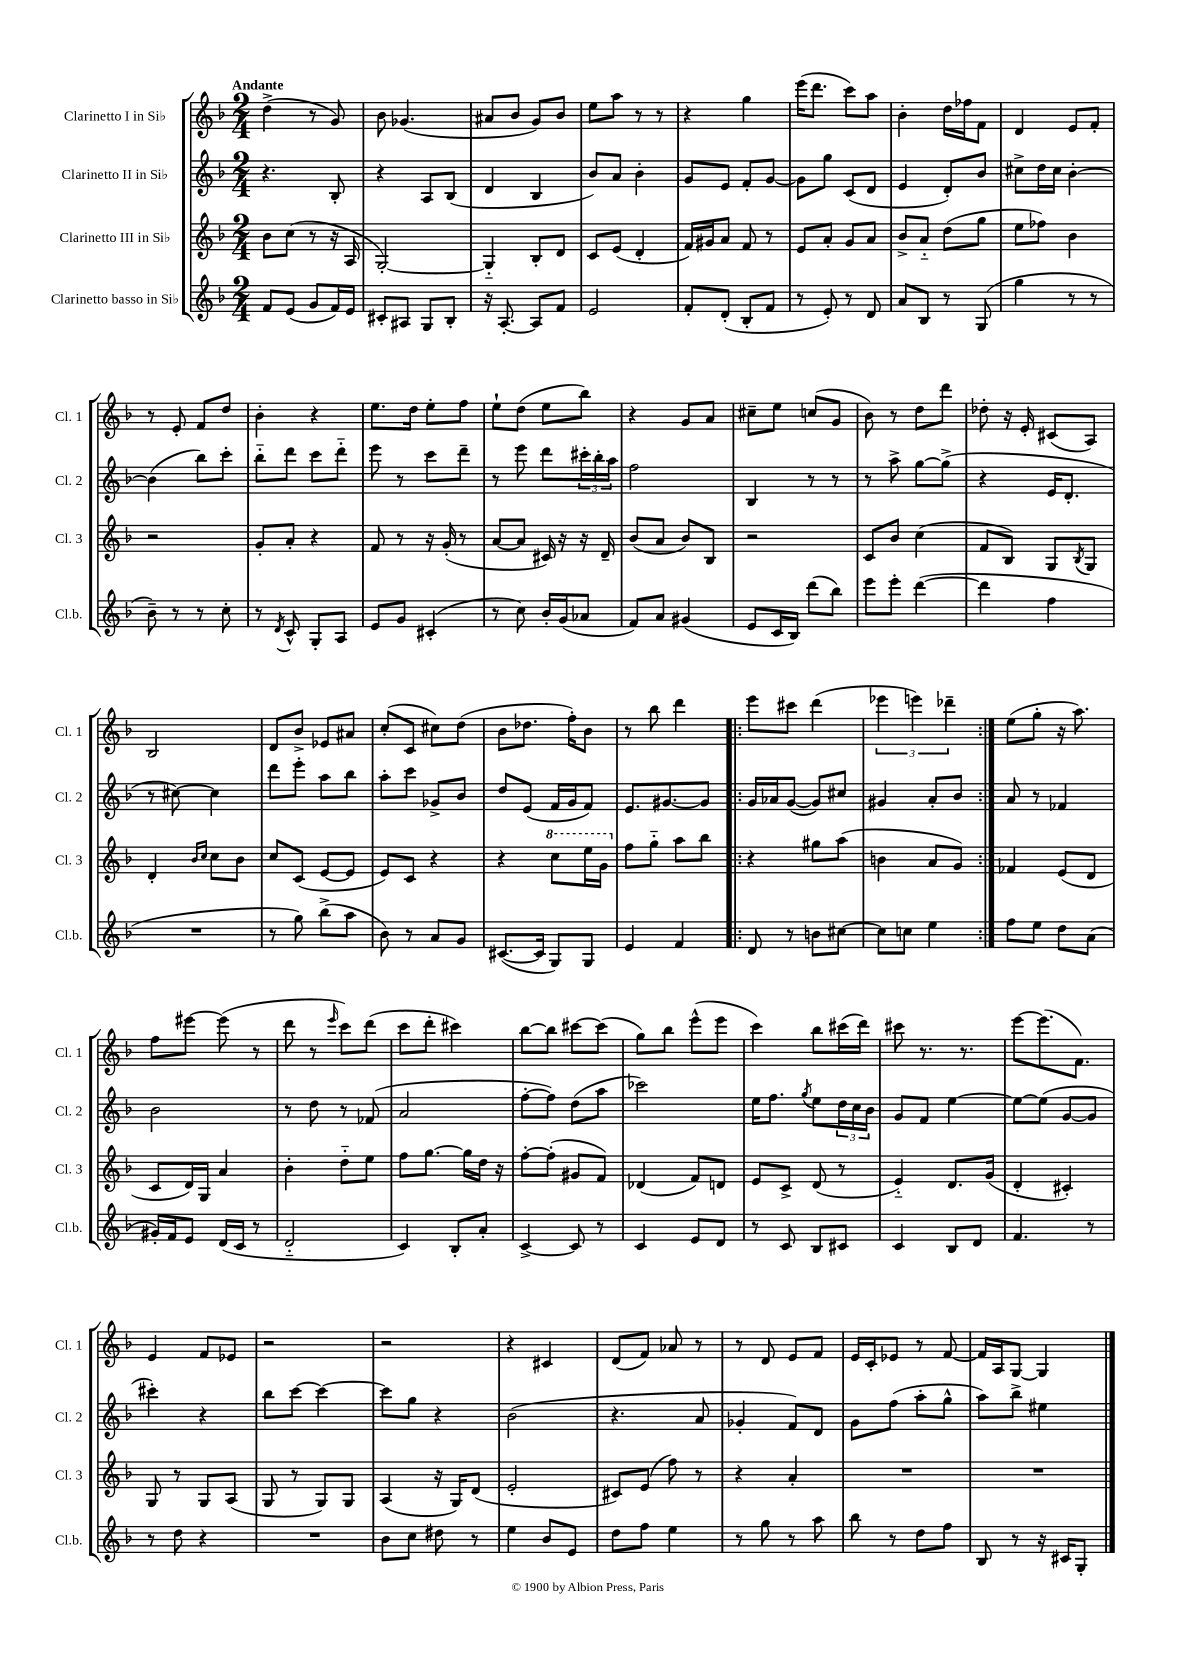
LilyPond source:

<<
\new StaffGroup <<
\new Staff = "s0" \with { instrumentName = "Clarinetto I in Sib" shortInstrumentName = "Cl. 1" } {
    \clef treble \key f \major \numericTimeSignature \time 2/4 \tempo "Andante"
    d''4->( r8 g'8) |
    bes'8 ges'4.( |
    ais'8 bes'8 g'8) bes'8 |
    e''8 a''8 r8 r8 |
    r4 g''4 |
    e'''16( d'''8. c'''8) a''8 |
    bes'4-. d''16 fes''16 f'8 |
    d'4 e'8 f'8-. |
    r8 e'8-. f'8 d''8 |
    bes'4-. r4 |
    e''8. d''16 e''8-. f''8 |
    e''8-! d''8( e''8 bes''8) |
    r4 g'8 a'8 |
    cis''8-- e''8 c''8( g'8 |
    bes'8) r8 d''8 d'''8 |
    des''8-. r16 e'16-. cis'8( a8) |
    bes2 |
    d'8 bes'8-> ees'8 ais'8 |
    c''8-.( c'8 cis''8) d''8( |
    bes'8 des''8. f''16-.) bes'8 |
    r8 bes''8 d'''4 |
    \repeat volta 2 { e'''8 cis'''8 d'''4( |
    \tuplet 3/2 { ees'''4 e'''4) des'''4-- } | }
    e''8( g''8-. r16 a''8.) |
    f''8 eis'''8~ eis'''8( r8 |
    d'''8 r8 \grace { e'''16 } c'''8) d'''8( |
    c'''8 d'''8-. cis'''4) |
    bes''8~ bes''8 cis'''8~ cis'''8( |
    g''8) bes''8 e'''8-^( e'''8 |
    c'''4) bes''8 cis'''16( d'''16) |
    cis'''8 r8. r8. |
    e'''8~ e'''8.( f'8.) |
    e'4 f'8 ees'8 |
    r2 |
    r2 |
    r4 cis'4 |
    d'8( f'8) aes'8 r8 |
    r8 d'8 e'8 f'8 |
    e'16 c'16-. ees'8 r8 f'8~ |
    f'16 a16 g8~ g4 \bar "|." |
}
\new Staff = "s1" \with { instrumentName = "Clarinetto II in Sib" shortInstrumentName = "Cl. 2" } {
    \clef treble \key f \major \numericTimeSignature \time 2/4
    r4. bes8-. |
    r4 a8 bes8( |
    d'4 bes4 |
    bes'8) a'8 bes'4-. |
    g'8 e'8 f'8-. g'8~ |
    g'8 g''8 c'8( d'8 |
    e'4 d'8-.) bes'8 |
    cis''8-> d''16 cis''16 bes'4~-. |
    bes'4( bes''8) c'''8-. |
    bes''8-_ d'''8 c'''8 d'''8-_ |
    e'''8 r8 c'''8 d'''8-- |
    r8 e'''8 d'''8 \tuplet 3/2 { cis'''16-. bes''16-. a''16 } |
    f''2 |
    bes4 r8 r8 |
    r8 a''8-> g''8~ g''8->( |
    r4 e'16 d'8.-. |
    r8 cis''8~) cis''4 |
    d'''8 e'''8-. a''8 bes''8 |
    a''8-. c'''8 ges'8-> bes'8 |
    d''8 e'8( f'16 g'16 f'8) |
    e'8. gis'8.~ gis'8 |
    \repeat volta 2 { g'16 aes'16 g'8~( g'8) cis''8 |
    gis'4 a'8-. bes'8 | }
    a'8 r8 fes'4 |
    bes'2 |
    r8 d''8 r8 fes'8( |
    a'2 |
    f''8~-. f''8) d''8( a''8 |
    ces'''2) |
    e''16 f''8. \acciaccatura { g''8 } e''8 \tuplet 3/2 { d''16 c''16 bes'16 } |
    g'8 f'8 e''4~ |
    e''8~ e''8( g'8~ g'8 |
    cis'''4-.) r4 |
    bes''8 c'''8~ c'''4~ |
    c'''8 g''8 r4 |
    bes'2( |
    r4. a'8 |
    ges'4-. f'8) d'8 |
    g'8 f''8( a''8-. g''8-^ |
    a''8) bes''8-> eis''4 \bar "|." |
}
\new Staff = "s2" \with { instrumentName = "Clarinetto III in Sib" shortInstrumentName = "Cl. 3" } {
    \clef treble \key f \major \numericTimeSignature \time 2/4
    bes'8 c''8( r8 r16 a16 |
    g2~-.) |
    g4-_ bes8-. d'8 |
    c'8 e'8( d'4-. |
    f'16) gis'16 a'8 f'8 r8 |
    e'8 a'8-. g'8 a'8 |
    bes'8-> a'8-_ d''8( g''8 |
    e''8 fes''8) bes'4 |
    r2 |
    g'8-. a'8-. r4 |
    f'8 r8 r16 g'16-.( r8 |
    a'8~ a'8 cis'16) r16 r16 d'16-- |
    bes'8( a'8 bes'8) bes8 |
    r2 |
    c'8 bes'8 c''4( |
    f'8 bes8) g8 \acciaccatura { bes8 } g8 |
    d'4-. \grace { bes'16 c''16 } c''8 bes'8 |
    c''8 c'8( e'8~ e'8 |
    e'8) c'8 r4 |
    r4 \ottava #1 c'''8 e'''16 g''16 \ottava #0 |
    f''8 g''8-_ a''8 bes''8 |
    \repeat volta 2 { r4 gis''8 a''8( |
    b'4 a'8 g'8) | }
    fes'4 e'8( d'8 |
    c'8 d'16) g16 a'4 |
    bes'4-. d''8-_ e''8 |
    f''8 g''8.~ g''16 d''16 r16 |
    f''8~-. f''8-.( gis'8 f'8) |
    des'4( f'8) d'8 |
    e'8 c'8-> d'8( r8 |
    e'4-_) d'8. g'16( |
    d'4-. cis'4-.) |
    g8 r8 g8 a8( |
    g8 r8 g8) g8 |
    a4( r16 g16) d'8( |
    e'2-. |
    cis'8) e'8( f''8) r8 |
    r4 a'4-. |
    R2 |
    R2 \bar "|." |
}
\new Staff = "s3" \with { instrumentName = "Clarinetto basso in Sib" shortInstrumentName = "Cl.b." } {
    \clef treble \key f \major \numericTimeSignature \time 2/4
    f'8 e'8( g'8 f'16) e'16 |
    cis'8-. ais8 g8 bes8-. |
    r16 a8.~-. a8 f'8 |
    e'2 |
    f'8-. d'8-.( bes8-. f'8 |
    r8 e'8-.) r8 d'8 |
    a'8 bes8 r8 g8( |
    g''4 r8 r8 |
    bes'8--) r8 r8 c''8-. |
    r8 \acciaccatura { d'8 } c'8-^ g8-. a8 |
    e'8 g'8 cis'4-.( |
    r8 c''8) bes'16-. g'16( aes'8 |
    f'8) a'8 gis'4( |
    e'8 c'16 bes16) d'''8( bes''8) |
    e'''8 e'''8-. d'''4~( |
    d'''4 f''4 |
    R2 |
    r8 g''8) bes''8->( a''8 |
    bes'8) r8 a'8 g'8 |
    cis'8.~( cis'16 g8) g8 |
    e'4 f'4 |
    \repeat volta 2 { d'8 r8 b'8 cis''8~ |
    cis''8 c''8 e''4 | }
    f''8 e''8 d''8 a'8( |
    gis'16-.) f'16 e'8 d'16( c'16 r8 |
    d'2-_ |
    c'4) bes8-. a'8-. |
    c'4~-> c'8 r8 |
    c'4 e'8 d'8 |
    r8 c'8 bes8 cis'8 |
    c'4 bes8 d'8 |
    f'4. r8 |
    r8 d''8 r4 |
    R2 |
    bes'8 c''8 dis''8 r8 |
    e''4 bes'8 e'8 |
    d''8 f''8 e''4 |
    r8 g''8 r8 a''8 |
    bes''8 r8 d''8 f''8 |
    bes8 r8 r16 cis'16 g8-. \bar "|." |
}
>>
>>
\layout { \context { \Score \remove "Bar_number_engraver" } }
